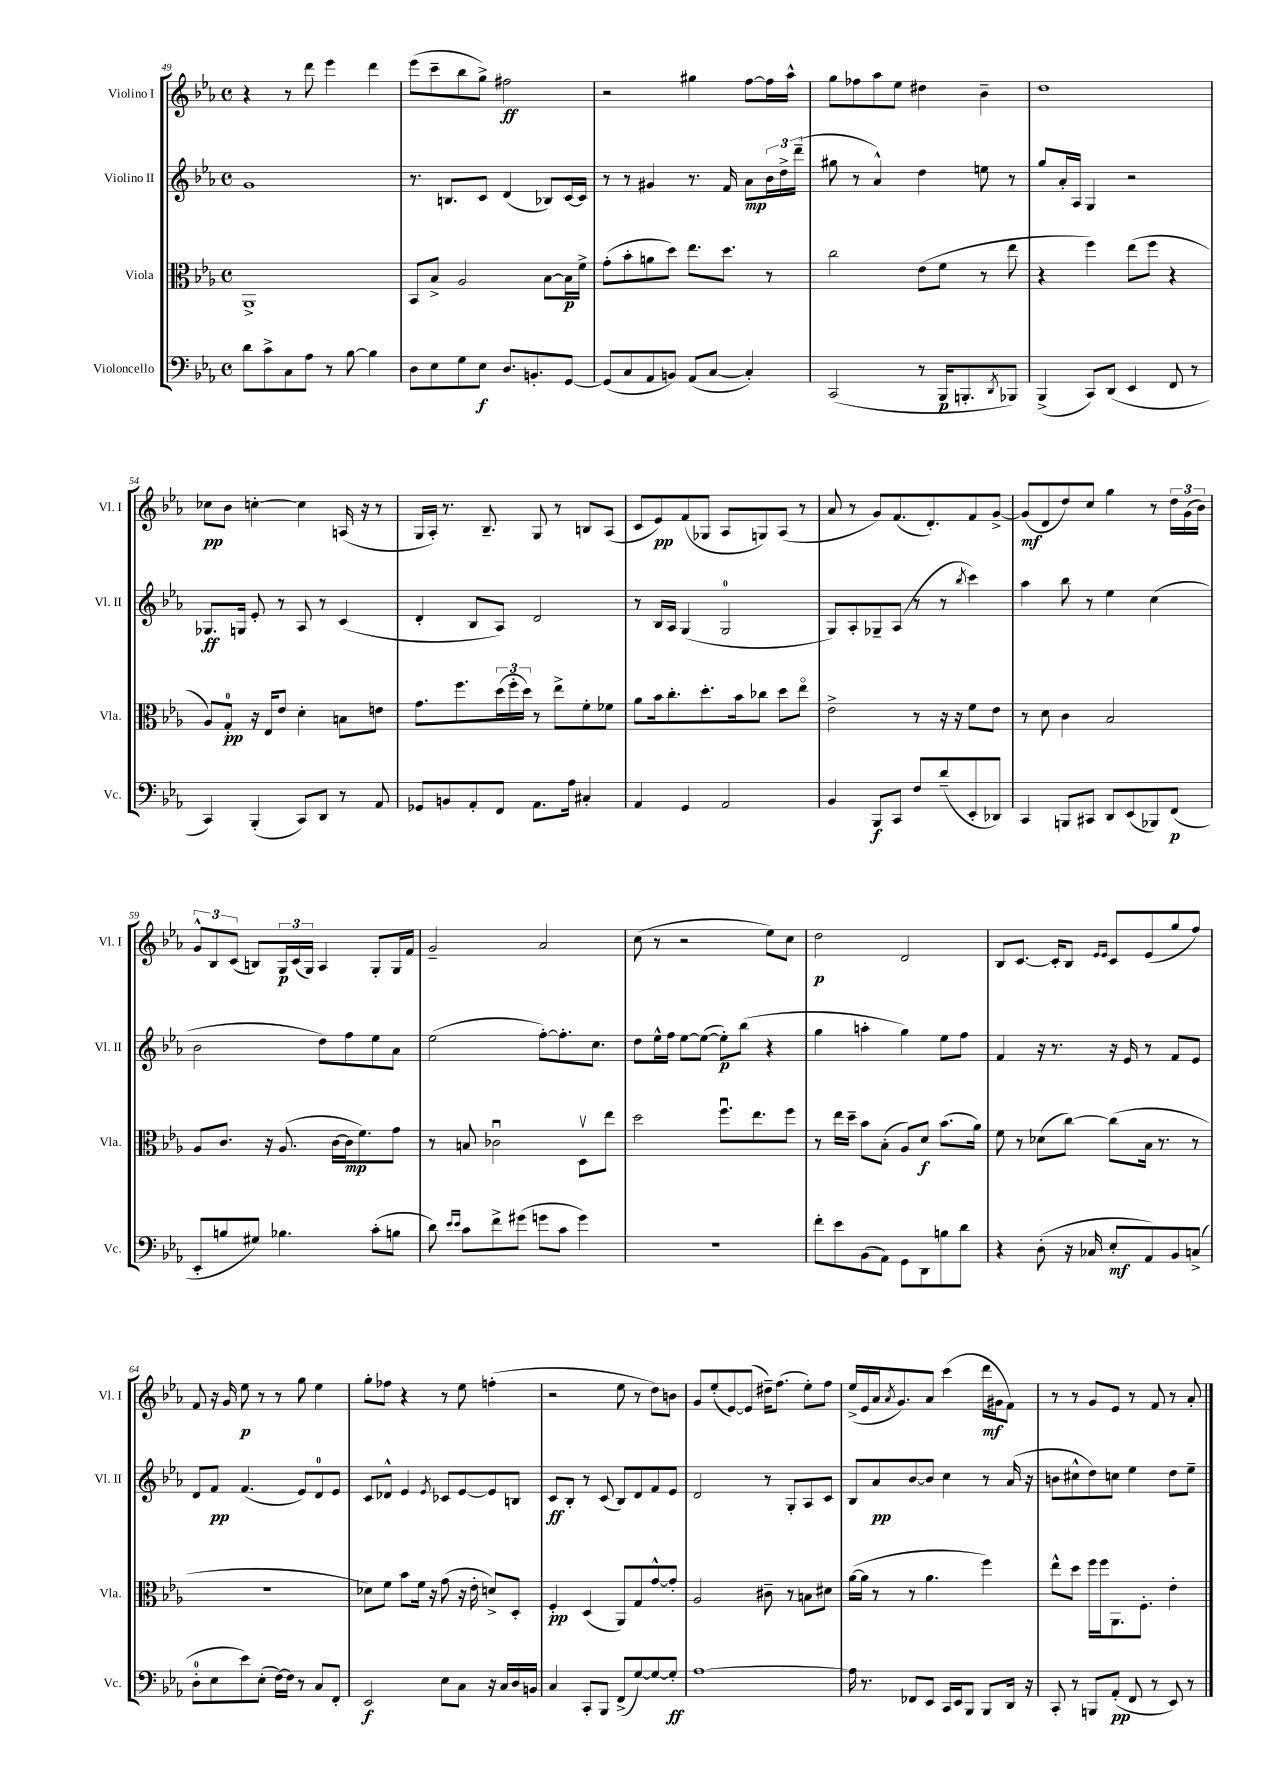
<<
\new StaffGroup <<
\new Staff = "s0" \with { instrumentName = "Violino I" shortInstrumentName = "Vl. I" } {
    \clef treble \key ees \major \defaultTimeSignature \time 4/4
    r4 r8 d'''8 ees'''4 d'''4 |
    ees'''8( c'''8-- bes''8 g''8->) fis''2\ff |
    r2 gis''4 f''8~ f''16 aes''16-^ |
    g''8 fes''8 aes''8 ees''8 dis''4 bes'4-- |
    d''1 |
    ces''8\pp bes'8 c''4~-. c''4 a16( r16 r8 |
    g16 aes16-.) r8. bes8.-- g8 r8 b8 aes8( |
    c'8 ees'8\pp) f'8( ges8 aes8 g8) aes8( r8 |
    aes'8 r8 g'8) f'8.( d'8.-.) f'8 g'8~-> |
    g'8\mf( d'8 d''8) c''8 g''4 r8 \tuplet 3/2 { d''16 g'16( bes'16) } |
    \tuplet 3/2 { g'8-^ bes8 c'8( } b8) \tuplet 3/2 { g16\p c'16( g16) } aes4 g8-. g16 f'16 |
    g'2-- aes'2 |
    c''8( r8 r2 ees''8) c''8 |
    d''2\p d'2 |
    bes8 c'8.~ c'16-. bes8 \grace { ees'16 ees'16 } c'8 ees'8( g''8 f''8) |
    f'8 r16 g'16 ees''8\p r8 r8 g''8 ees''4 |
    g''8-. fes''8 r4 r8 ees''8 f''4-.( |
    r2 ees''8 r8 d''8) b'8 |
    g'8 ees''8-.( ees'8~) ees'8( dis''16--) f''8.( ees''8-.) f''8 |
    ees''16->( ees'16 aes'16 \acciaccatura { aes'8 } g'8.) aes'8 c'''4( d'''16\mf gis'16 f'8) |
    r8 r8 g'8 ees'8 r8 f'8 r8 aes'8-. \bar "|." |
}
\new Staff = "s1" \with { instrumentName = "Violino II" shortInstrumentName = "Vl. II" } {
    \clef treble \key ees \major \defaultTimeSignature \time 4/4
    g'1 |
    r8. b8. c'8 d'4( bes8) c'16~ c'16 |
    r8 r8 gis'4 r8. f'16 aes'8\mp \tuplet 3/2 { bes'16 d''16-> d'''16--( } |
    gis''8 r8 aes'4-^) d''4 e''8 r8 |
    g''8 aes'16-. aes16 g4 r2 |
    ges8.\ff g16 ees'8-. r8 aes8 r8 c'4( |
    d'4-. bes8 aes8) d'2 |
    r8 bes16 aes16 g4( g2-0 |
    g8) aes8-. ges8-- aes8( r8 r8 \acciaccatura { bes''8 } c'''4) |
    aes''4 bes''8 r8 ees''4 c''4( |
    bes'2 d''8) f''8 ees''8 aes'8 |
    ees''2( f''8~-.) f''8.-. c''8. |
    d''8 ees''16-^ f''16 ees''8~ ees''8~( ees''8-.\p) bes''8( r4 |
    g''4 a''4-. g''4) ees''8 f''8 |
    f'4 r16 r8. r16 ees'16 r8 f'8 ees'8 |
    d'8 f'8\pp f'4.( ees'8) d'8-0 ees'8 |
    c'8 des'8-^ ees'4 \acciaccatura { ees'8 } ces'8 ees'8~ ees'8 b8 |
    c'8\ff bes8-. r8 c'8( bes8) d'8 f'8 ees'8 |
    d'2 r8 g8-. aes8 c'8 |
    bes8 aes'8\pp bes'8~ bes'8 c''4 r8 aes'16( r16 |
    b'8 cis''8-^ d''8) c''8 ees''4 d''8 ees''8-- \bar "|." |
}
\new Staff = "s2" \with { instrumentName = "Viola" shortInstrumentName = "Vla." } {
    \clef alto \key ees \major \defaultTimeSignature \time 4/4
    aes,1-> |
    bes,8 bes8-> aes2 bes8~ bes16\p f'16-> |
    g'8-.( bes'8-. a'8 d''8) ees''8. d''8. r8 |
    c''2 ees'8( f'8 r8 ees''8 |
    r4 f''4) ees''8( f''8 r4 |
    aes8) g8-0-.\pp r16 ees16 ees'8 d'4-. b8 e'8 |
    g'8. f''8. \tuplet 3/2 { d''16( f''16-. d''16) } r8 ees''8-> f'8-. fes'8 |
    aes'8 bes'16 c''8.-. d''8.-. bes'16 ces''8 d''8 ees''8\flageolet |
    ees'2-> r8 r16 r16 f'8 ees'8 |
    r8 d'8 c'4 bes2 |
    aes8 c'8. r16 aes8.( c'16~ c'16\mp f'8.) g'8 |
    r8 b8 ces'2\downbow d8\upbow ees''8 |
    d''2 f''8.\downbow ees''8. f''8 |
    r8 ees''16 d''16-- bes'8 bes8-.( aes8) d'8\f bes'8.( aes'16) |
    f'8 r8 des'8( c''8~) c''8( bes16 r8. r8 |
    R1 |
    des'8) f'8 bes'8 f'16 r16 g'8( r16 ees'16-. d'8->) d8-. |
    f4-.\pp d4( aes,8) g8 g'8~-^ g'8-. |
    aes2 cis'8-- r8 b8 dis'8 |
    aes'16~( aes'16 r8 r8 aes'4. f''4) |
    ees''8-^ d''8 f''16 f''16 aes,8. f8.-. ees'4-. \bar "|." |
}
\new Staff = "s3" \with { instrumentName = "Violoncello" shortInstrumentName = "Vc." } {
    \clef bass \key ees \major \defaultTimeSignature \time 4/4
    d'8 c'8-> c8 aes8 r8 bes8~ bes4 |
    d8 ees8 g8 ees8\f d8. b,8.-. g,8~ |
    g,8( c8 aes,8 b,8) aes,8( c8~ c4-.) |
    c,2( r8 bes,,16\p b,,8.-. \acciaccatura { d,8 } bes,,8) |
    bes,,4->( c,8) d,8( ees,4 f,8 r8 |
    c,4) bes,,4-.( c,8) d,8 r8 aes,8 |
    ges,8 b,8 aes,8-. f,8 aes,8. aes16 cis4-. |
    aes,4 g,4 aes,2 |
    bes,4 bes,,8\f c,8 f8 d'8--( ees,8-. des,8) |
    c,4 b,,8 cis,8 d,8 ees,8( bes,,8) f,8\p( |
    ees,8-. b8 gis8) bes4. c'8-.( b8 |
    d'8) \grace { ees'16 ees'16 } c'8 f'8-> gis'8( g'8 c'8 g'4) |
    r1 |
    f'8-. ees'8 bes,8( aes,8) g,8 d,8 b8 d'8 |
    r4 d8-.( r16 ces16 ees8-.\mf aes,8) bes,8 c8->( |
    d8-0-. ees8 ees'8) ees8-.( f16~) f16 r8 c8 f,8-. |
    ees,2\f ees8 c8 r16 c16 d16 b,16 |
    c4 c,8-. bes,,8 f,8->( g8~) g8~ g8-.\ff |
    aes1~ |
    aes16 r8. fes,8 ees,8 c,16 ees,16 bes,,8 bes,,8 d,16 r16 |
    c,8-. r8 b,,8 aes,8-.\pp( f,8 r8 ees,8) r8 \bar "|." |
}
>>
>>
\layout { \context { \Score currentBarNumber = #49 } }
